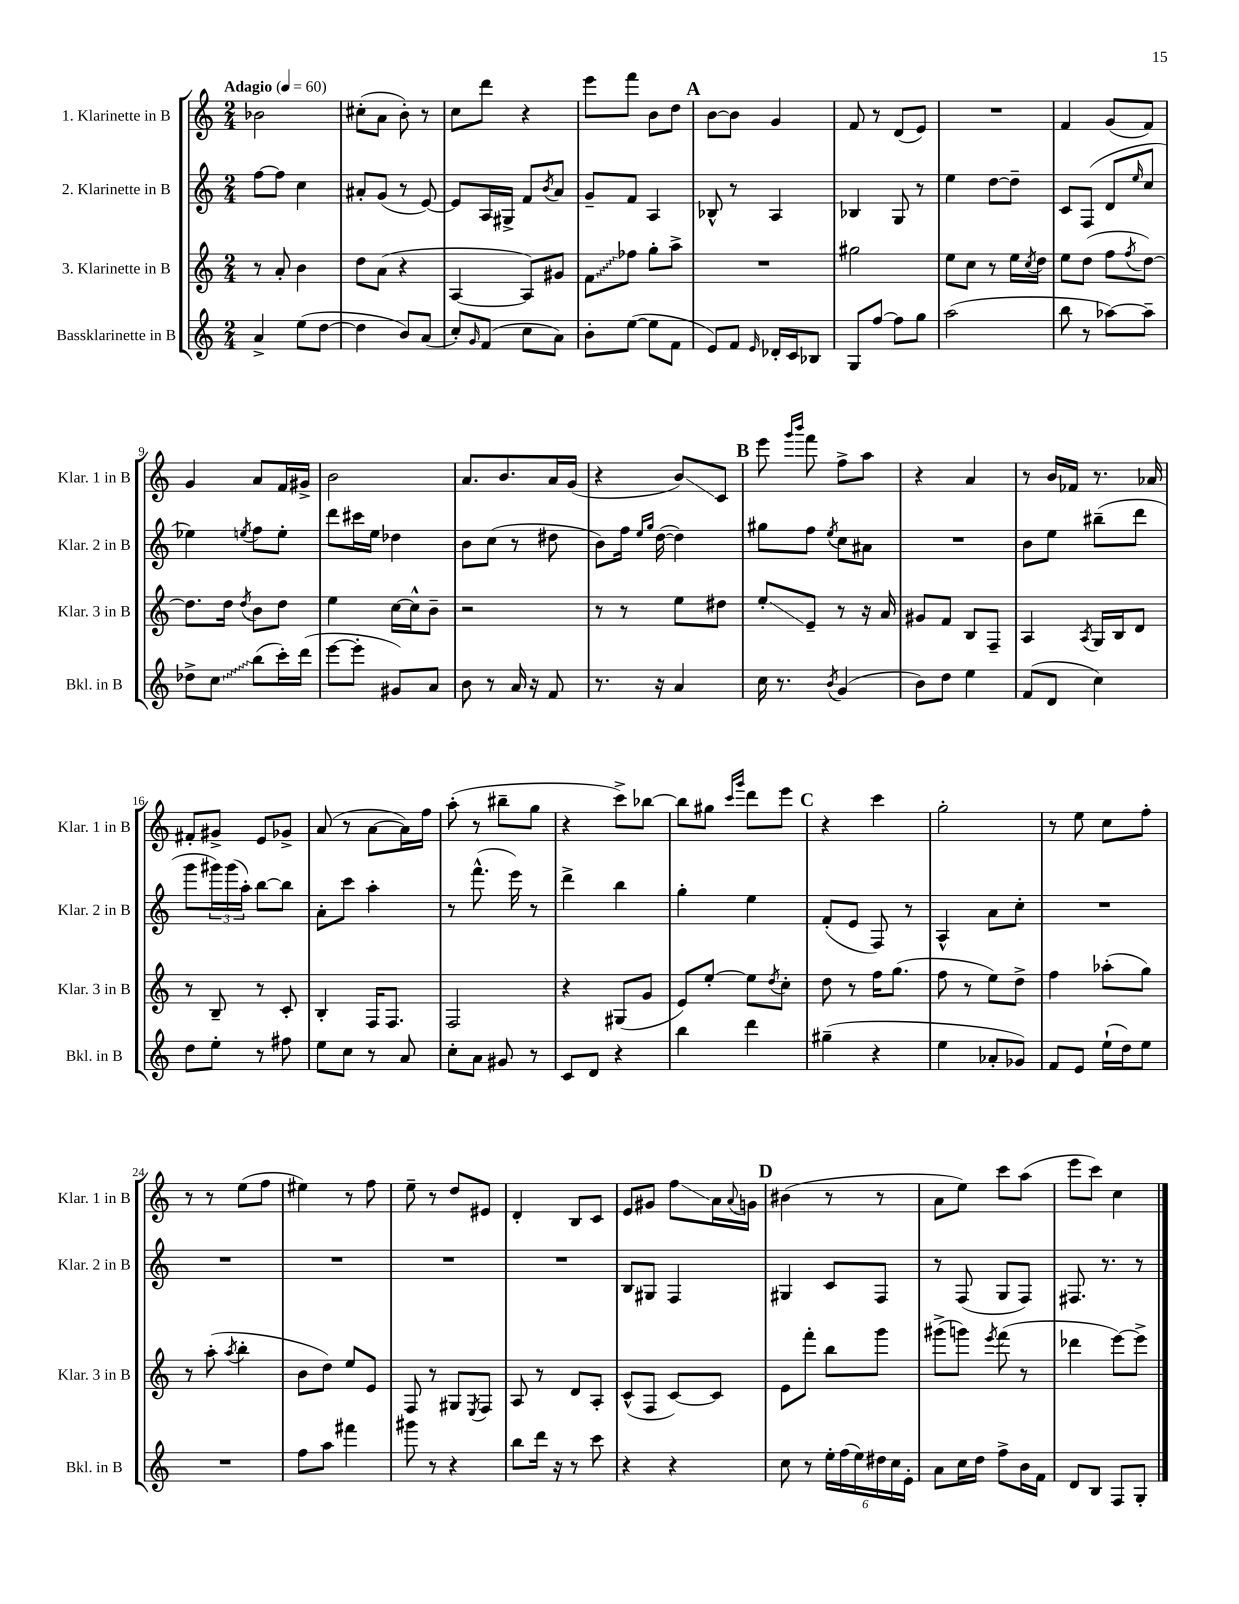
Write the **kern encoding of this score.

**kern	**kern	**kern	**kern
*staff4	*staff3	*staff2	*staff1
*clefG2	*clefG2	*clefG2	*clefG2
*k[]	*k[]	*k[]	*k[]
*M2/4	*M2/4	*M2/4	*M2/4
*MM60	*MM60	*MM60	*MM60
4a^	8r	[8ff	2b-
.	8a'	8ff]	.
(8ee	4b	4cc	.
[8dd	.	.	.
=	=	=	=
4dd]	8dd	8a#'	(8cc#'
.	(8a	(8g	8a
8b)	4r	8r	8b')
(8a	.	[8e)	8r
=	=	=	=
8cc')	[4A	8e]	8cc
16qqg	.	.	.
(8f	.	16A	8ddd
.	.	16G#^	.
8cc	8A])	8f	4r
.	.	8qb	.
8a)	8g#	8a	.
=	=	=	=
8b'	8f	8g~	8eee
([8ee	8ff-	8f	8fff
8ee]	8gg'	4A	8b
8f	8aa^	.	8dd
=	=	=	=
8e)	2r	8B-^^	[8b
8f	.	8r	8b]
16qqe	.	.	.
16d-'	.	4A	4g
16c	.	.	.
8B-	.	.	.
=	=	=	=
8G	2gg#	4B-	8f
[8ff	.	.	8r
8ff]	.	8G	(8d
8gg	.	8r	8e)
=	=	=	=
(2aa	8ee	4ee	2r
.	8cc	.	.
.	8r	[8dd	.
.	16ee	8dd~]	.
.	8qcc	.	.
.	16dd	.	.
=	=	=	=
8bb	8ee	8c	4f
8r	(8dd	(8F	.
[8aa-)	8ff	8d	(8g
.	8qff	16qqee	.
8aa-~]	[8dd)	8cc	8f)
=	=	=	=
8dd-^	8.dd]	4ee-)	4g
8cc	.	.	.
.	16dd	.	.
.	8qdd	8qee	.
(8bb	8b	8ff	8a
16ccc')	8dd	8ee'	16f
(16ddd	.	.	16g#^
=	=	=	=
[8eee	4ee	8ddd	2b
8eee']	.	16ccc#	.
.	.	16ee	.
8g#)	[16cc	4dd-	.
.	16cc^^]	.	.
8a	8b~	.	.
=	=	=	=
8b	2r	8b	8.a
8r	.	(8cc	.
.	.	.	8.b
16a	.	8r	.
16r	.	.	.
8f	.	8dd#	16a
.	.	.	(16g
=	=	=	=
8.r	8r	8b)	4r
.	8r	16ff	.
.	.	16qqee	.
.	.	16qqgg	.
16r	.	([16dd	.
4a	8ee	4dd])	8b)
.	8dd#	.	8c
=	=	=	=
16cc	8ee'	8gg#	8eee
8.r	.	.	.
.	.	.	16qqggg
.	.	.	16qqbbb
.	8e~	8ff	8fff
8qb	.	8qee	.
(4g	8r	8cc	8ff^
.	16r	8a#	8aa
.	16a	.	.
=	=	=	=
8b)	8g#	2r	4r
8dd	8f	.	.
4ee	8B	.	4a
.	8F~	.	.
=	=	=	=
(8f	4A	8b	8r
8d	.	8ee	16b
.	.	.	16f-
.	8qA	.	.
4cc)	16G	(8bb#~	8.r
.	16B	.	.
.	8d	8ddd	.
.	.	.	16a-
=	=	=	=
8dd	8r	8ggg	8f#'
8ee'	8B~	24ggg#)	8g#^
.	.	(24ggg#	.
.	.	24aa')	.
8r	8r	[8bb	8e
8ff#	8c'	8bb]	8g-^
=	=	=	=
8ee	4B'	8a'	(8a
8cc	.	8ccc	8r
8r	16F	4aa'	[8a
.	8.F	.	.
8a	.	.	16a])
.	.	.	16ff
=	=	=	=
8cc'	2F	8r	(8aa'
8a	.	(8.fff^^	8r
8g#	.	.	8bb#~
.	.	16eee)	.
8r	.	8r	8gg
=	=	=	=
8c	4r	4ddd^	4r
8d	.	.	.
4r	(8G#	4bb	8ccc^)
.	8g	.	[8bb-
=	=	=	=
4bb	8e)	4gg'	8bb-]
.	[8ee'	.	8gg#
.	.	.	16qqccc
.	.	.	16qqggg
4ddd	8ee]	4ee	8ddd
.	8qdd	.	.
.	8cc'	.	8eee
=	=	=	=
(4gg#~	8dd	(8f'	4r
.	8r	8e	.
4r	16ff	8F)	4ccc
.	(8.gg	.	.
.	.	8r	.
=	=	=	=
4ee	8ff	4A^^	2gg'
.	8r	.	.
8a-'	8ee)	8a	.
8g-)	8dd^	8cc'	.
=	=	=	=
8f	4ff	2r	8r
8e	.	.	8ee
(16ee`	(8aa-'	.	8cc
16dd)	.	.	.
8ee	8gg)	.	8ff'
=	=	=	=
2r	8r	2r	8r
.	(8aa'	.	8r
.	8qaa	.	.
.	4bb'	.	(8ee
.	.	.	8ff
=	=	=	=
8ff	8b	2r	4ee#)
8aa	8dd)	.	.
4fff#	8ee	.	8r
.	8e	.	8ff
=	=	=	=
8ggg#	8F	2r	8ee~
8r	8r	.	8r
4r	8G#	.	8dd
.	8qE	.	.
.	8F	.	8e#
=	=	=	=
8bb	8A	2r	4d'
16ddd	8r	.	.
16r	.	.	.
8r	8d	.	8B
8ccc	8A'	.	8c
=	=	=	=
4r	(8c^^	8B	8e
.	8F	8G#	8g#
4r	[8c)	4F	8ff
.	8c]	.	16a
.	.	.	8qqa
.	.	.	16g
=	=	=	=
8cc	8e	4G#	(4b#
8r	8fff'	.	.
24ee'	8bb	8c	8r
(24ff	.	.	.
24ee)	.	.	.
24dd#	8ggg	8F	8r
24cc	.	.	.
24e'	.	.	.
=	=	=	=
8a	(8ggg#^	8r	8a
16cc	8ggg)	(8F	8ee)
16dd	.	.	.
.	8qeee	.	.
8ff^	(8fff	8G	8ccc
16b	8r	8F)	(8aa
16f	.	.	.
=	=	=	=
8d	4ddd-	8.F#	8eee
8B	.	.	8ccc)
.	.	8.r	.
8F	[8eee)	.	4cc
8G'	8eee^]	8r	.
==	==	==	==
*-	*-	*-	*-
